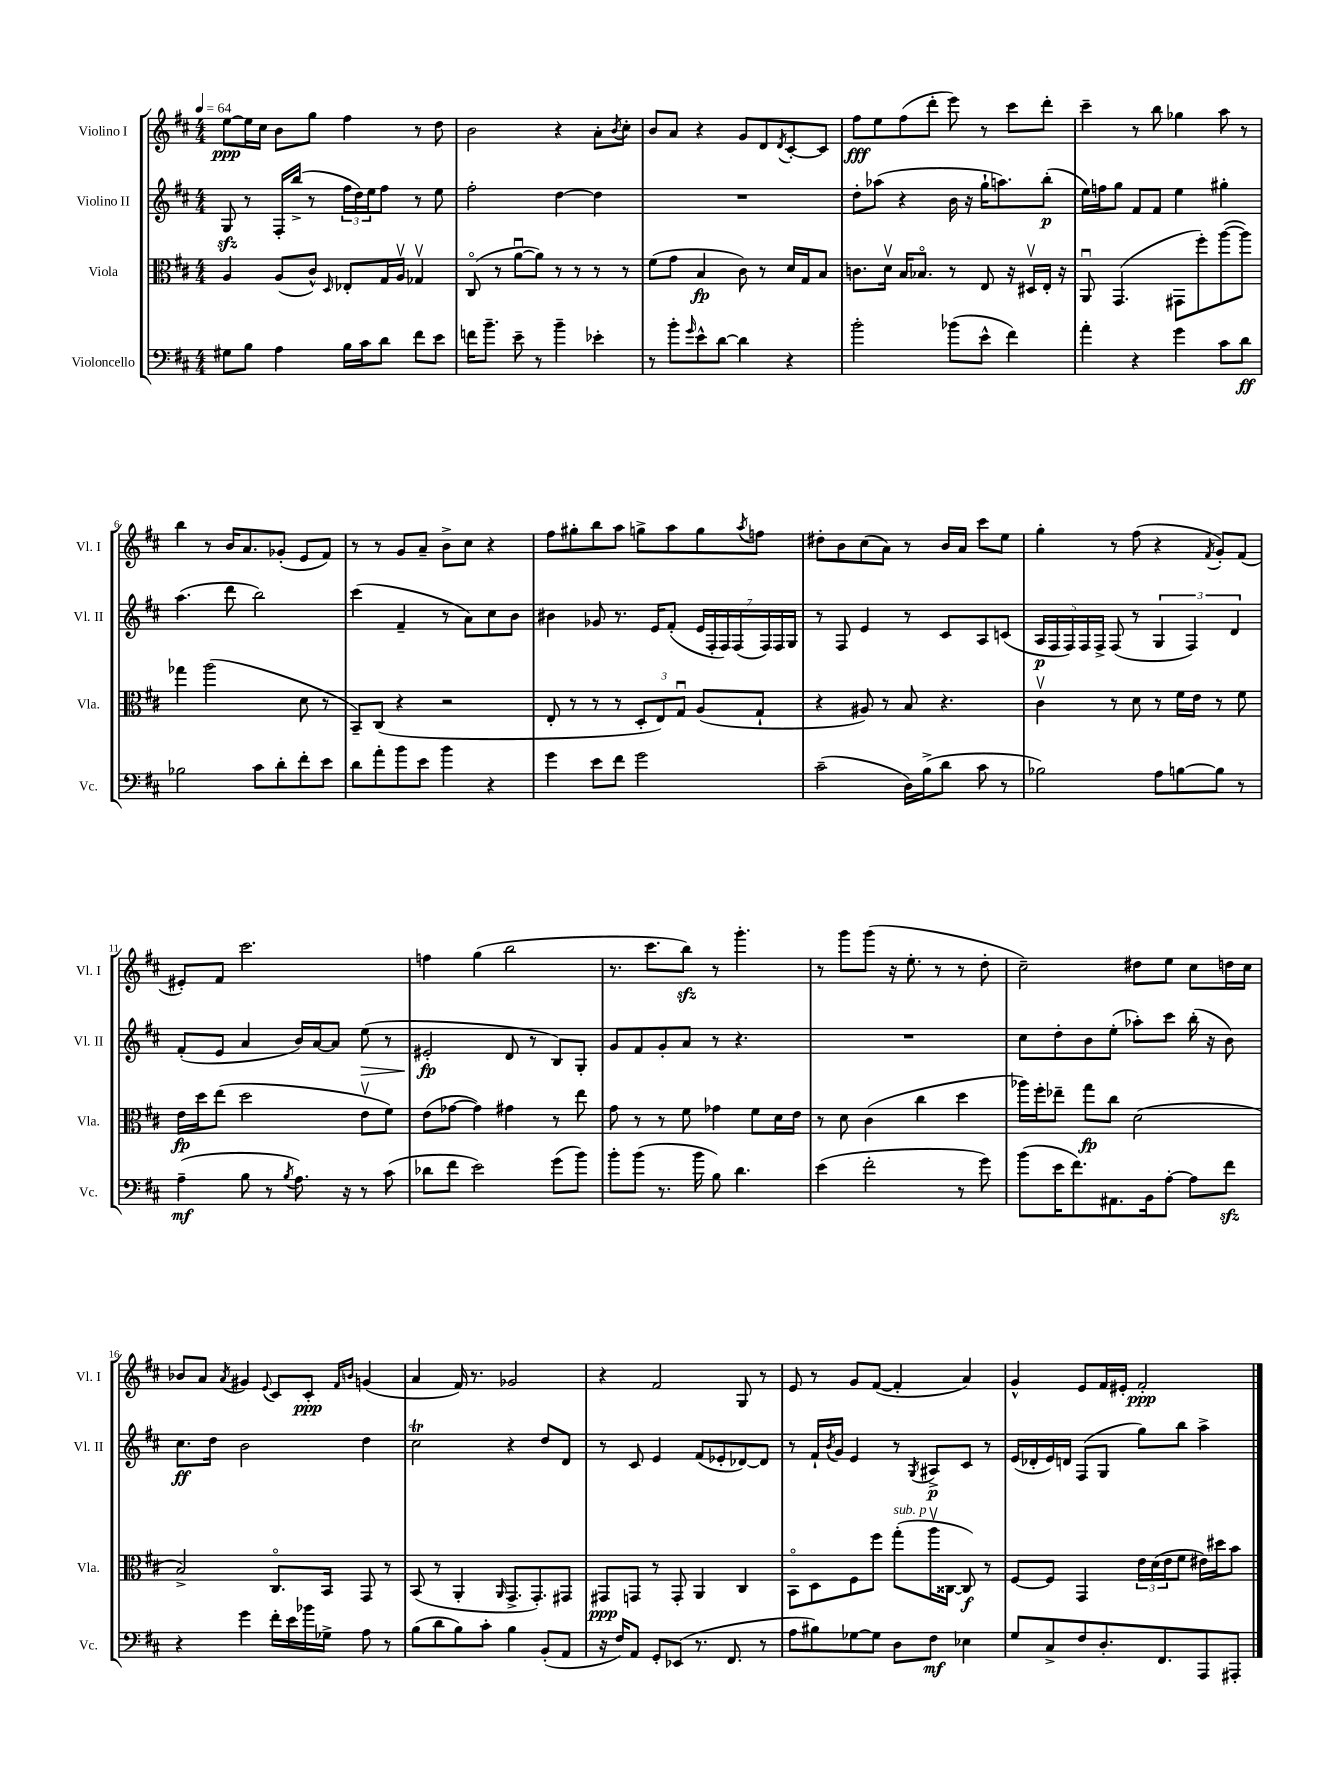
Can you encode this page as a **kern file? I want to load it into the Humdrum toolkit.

**kern	**kern	**kern	**kern
*staff4	*staff3	*staff2	*staff1
*clefF4	*clefC3	*clefG2	*clefG2
*k[f#c#]	*k[f#c#]	*k[f#c#]	*k[f#c#]
*M4/4	*M4/4	*M4/4	*M4/4
*MM64	*MM64	*MM64	*MM64
8G#\L	4A/	8G/	[8ee\L
8B\J	.	8r	16ee\]L
.	.	.	16cc#\JJ
4A\	(8A/L	16F#'/LL	8b\L
.	.	(16bb^/JJ	.
.	8c#^^/J)	8r	8gg\J
.	16qqD/	.	.
16B\LL	8E-'/L	24ff#\LL	4ff#\
.	.	24dd\)	.
16c#\J	.	.	.
.	.	24ee\J	.
8d\J	16G/L	8ff#\J	.
.	16Av/JJ	.	.
8f#\L	4G-v/	8r	8r
8e\J	.	8ee\	8dd\
=	=	=	=
16f\LK	(8C#o/	2ff#'\	2b\
8.b~\J	.	.	.
.	8r	.	.
8e~\	[8au\L	.	.
8r	8a\]J)	.	.
4b~\	8r	[4dd\	4r
.	8r	.	.
4e-'\	8r	4dd\]	8a'\L
.	.	.	8qb/
.	8r	.	8cc#'\J
=	=	=	=
8r	(8f#\L	1r	8b/L
8b'\L	8g\J	.	8a/J
16qqg/	.	.	.
8e^^\	4B/	.	4r
[8d\J	.	.	.
4d\]	8c#\)	.	8g/L
.	8r	.	8d/
.	.	.	8qd/
4r	16d/LL	.	[8c#'/
.	16G/J	.	.
.	8B/J	.	8c#/]J
=	=	=	=
2b'\	8.c\L	8dd'\L	8ff#\L
.	.	(8aa-\J	8ee\
.	16dv\Jk	.	.
.	16B/LK	4r	(8ff#\
.	8.B-o/J	.	.
.	.	.	8ddd'\J
(8b-\L	8r	16b\	8eee\)
.	.	16r	.
8e^^\J	8E/	16gg`\LK	8r
.	.	8.aa\)	.
4f#\)	16r	.	8ccc#\L
.	16D#v/LL	.	.
.	16E'/JJ	(8bb'\J	8ddd'\J
.	16r	.	.
=	=	=	=
4a'\	8AAu/	16ee\LL)	4ccc#~\
.	.	16ff\J	.
.	(4.GG/	8gg\J	.
4r	.	8f#/L	8r
.	.	8f#/J	8bb\
4g\	8GG#\L	4ee\	4gg-\
.	8ff#'\)	.	.
8c#\L	([8aa\	4gg#'\	8aa\
8d\J	8aa\]J)	.	8r
=	=	=	=
2B-\	4gg-\	(4.aa\	4bb\
.	(2aa\	.	8r
.	.	8ddd\	16b/LK
.	.	.	8.a/
8c#\L	.	2bb\)	.
8d'\	.	.	(8g-'/J
8f#'\	8d\	.	8e/L
8e\J	8r	.	8f#/J)
=	=	=	=
8d\L	8BB~/L)	(4ccc#\	8r
8a'\	(8C#/J	.	8r
8b\	4r	4f#~/	8g/L
8e\J	.	.	8a~/J
4b\	2r	8r	8b^\L
.	.	8a\L)	8cc#\J
4r	.	8cc#\	4r
.	.	8b\J	.
=	=	=	=
4g\	8E'/	4b#\	8ff#\L
.	8r	.	8gg#'\
8e\L	8r	8g-/	8bb\
8f#\J	8r	8.r	8aa\J
2g\	12D'/L	.	8gg^\L
.	.	16e/LK	.
.	12E/)	.	.
.	.	(8f#'/J	8aa\
.	12Gu/J	.	.
.	(8A/L	28e/LL	8gg\
.	.	28F#'/	.
.	.	28F#/)	.
.	.	(28F#/	.
.	.	.	8qaa/
.	8G`/J	.	8ff\J
.	.	28F#/)	.
.	.	28F#/	.
.	.	28G/JJ	.
=	=	=	=
(2c#~\	4r	8r	8dd#'\L
.	.	8F#/	8b\
.	8A#/)	4e/	(8cc#\
.	8r	.	8a\J)
16D\LL)	8B/	8r	8r
(16B^\J	.	.	.
8d\J	4.r	8c#/L	16b/LL
.	.	.	16a/JJ
8c#\	.	8A/	8ccc#\L
8r	.	(8c/J	8ee\J
=	=	=	=
2B-\)	4c#v\	20A/LL	4gg'\
.	.	20F#/	.
.	.	20F#/)	.
.	.	20F#/	.
.	.	20F#^/JJ	.
.	8r	(8F#/	8r
.	8d\	8r	(8ff#\
8A\L	8r	6G/	4r
[8B\	16f#\LL	.	.
.	.	6F#/)	.
.	16e\JJ	.	.
.	.	.	8qf#/
8B\]J	8r	.	8g'/L)
.	.	6d/	.
8r	8f#\	.	(8f#/J
=	=	=	=
(4A~\	16e\LL	(8f#'/L	8e#'/L)
.	16dd\J	.	.
.	(8ee\J	8e/J	8f#/J
8B\	2dd\	4a/	2.ccc#\
8r	.	.	.
8qB/	.	.	.
8.A\)	.	16b/LL)	.
.	.	[16a/J	.
.	.	8a/]J	.
16r	.	.	.
8r	8ev\L	(8ee\	.
(8c#\	8f#\J)	8r	.
=	=	=	=
8d-\L	(8e\L	2e#'/	4ff\
8f#\J	[8g-\J	.	.
2e\)	4g-\])	.	(4gg\
.	4g#\	8d/	2bb\
.	.	8r	.
(8g\L	8r	8B/L)	.
8b\J)	8ee\	8G'/J	.
=	=	=	=
8b'\L	8g\	8g/L	8.r
(8b\J	8r	8f#/	.
.	.	.	8.ccc#\L
8.r	8r	8g'/	.
.	8f#\	8a/J	8bb\J)
16b\	.	.	.
8B\)	4g-\	8r	8r
4.d\	.	4.r	4.ggg'\
.	8f#\L	.	.
.	16d\L	.	.
.	16e\JJ	.	.
=	=	=	=
(4e\	8r	1r	8r
.	8d\	.	8ggg\L
2f#'\	(4c#\	.	(8ggg\J
.	.	.	16r
.	.	.	8.ee'\
.	4cc#\	.	.
.	.	.	8r
8r	4dd\	.	8r
8g\)	.	.	8dd'\
=	=	=	=
(8b\L	16aa-\LL)	8cc#\L	2cc#~\)
.	16ff#'\J	.	.
16e\K	8ee-~\J	8dd'\	.
8.f#\)	.	.	.
.	8gg\L	8b\	.
8.AA#\	8cc#\J	(8ee'\J	.
.	(2d\	8aa-'\L)	8dd#\L
16BB\k	.	.	.
[8A'\J	.	8ccc#\J	8ee\J
8A\]L	.	(16bb'\	8cc#\L
.	.	16r	.
8f#\J	.	8b\)	16dd\L
.	.	.	16cc#\JJ
=	=	=	=
4r	2B^/)	8.cc#\L	8b-/L
.	.	.	8a/J
.	.	16dd\Jk	.
.	.	.	8qa/
4g\	.	2b\	4g#/
.	.	.	8qqe/
16f#'\LL	8.C#o/L	.	8c#/L
16e\	.	.	.
16b-\	.	.	8c#'/J
16G-^\JJ	16BB/Jk	.	.
.	.	.	16qqf#/LL
.	.	.	16qqb/JJ
8A\	8GG/	4dd\	(4g/
8r	8r	.	.
=	=	=	=
(8B\L	(8BB/	2cc#\	4a/
8d\	8r	.	.
8B\)	4AA'/	.	16f#/)
.	.	.	8.r
8c#'\J	.	.	.
.	16qqAA/	.	.
4B\	8.GG^/L	4r	2g-/
.	8.GG'/)	.	.
(8BB'/L	.	8dd/L	.
8AA/J	8GG#/J	8d/J	.
=	=	=	=
16r	8GG#/L	8r	4r
16F#/LK)	.	.	.
8AA/J	8GG/J	8c#/	.
8GG'/L	8r	4e/	2f#/
(8EE-/J	8GG'/	.	.
8.r	4AA/	(8f#/L	.
.	.	8e-'/	.
8.FF#/	.	.	.
.	4C#/	[8d-/)	8G/
8r	.	8d-/]J	8r
=	=	=	=
8A\L	8BBo\L	8r	8e/
8B#\)	8D\	16f#`/LL	8r
.	.	8qb/	.
.	.	16g/JJ	.
[8G-\	8F#\	4e/	8g/L
8G-\]J	8ff#\J	.	([8f#/J
8D\L	(8gg'\L	8r	4f#'/]
.	.	8qG/	.
8F#\J	16aav\L	8A#^/L	.
.	[16C##\JJ	.	.
4E-\	8C##/])	8c#/J	4a/)
.	8r	8r	.
=	=	=	=
8G/L	[8F#/L	(16e/LL	4g^^/
.	.	16d-'/	.
8C#^/	8F#/]J	16e/)	.
.	.	16d/JJ	.
8F#/	4GG/	(8F#/L	8e/L
8.D'/	.	8G/J	16f#/L
.	.	.	16e#'/JJ
.	24e\LL	8gg\L)	2f#'/
.	(24d\	.	.
8.FF#/	.	.	.
.	24e\J	.	.
.	8f#\J	8bb\J	.
8AAA/	16e#\LL)	4aa^\	.
.	16dd#\J	.	.
8AAA#'/J	8b\J	.	.
==	==	==	==
*-	*-	*-	*-
